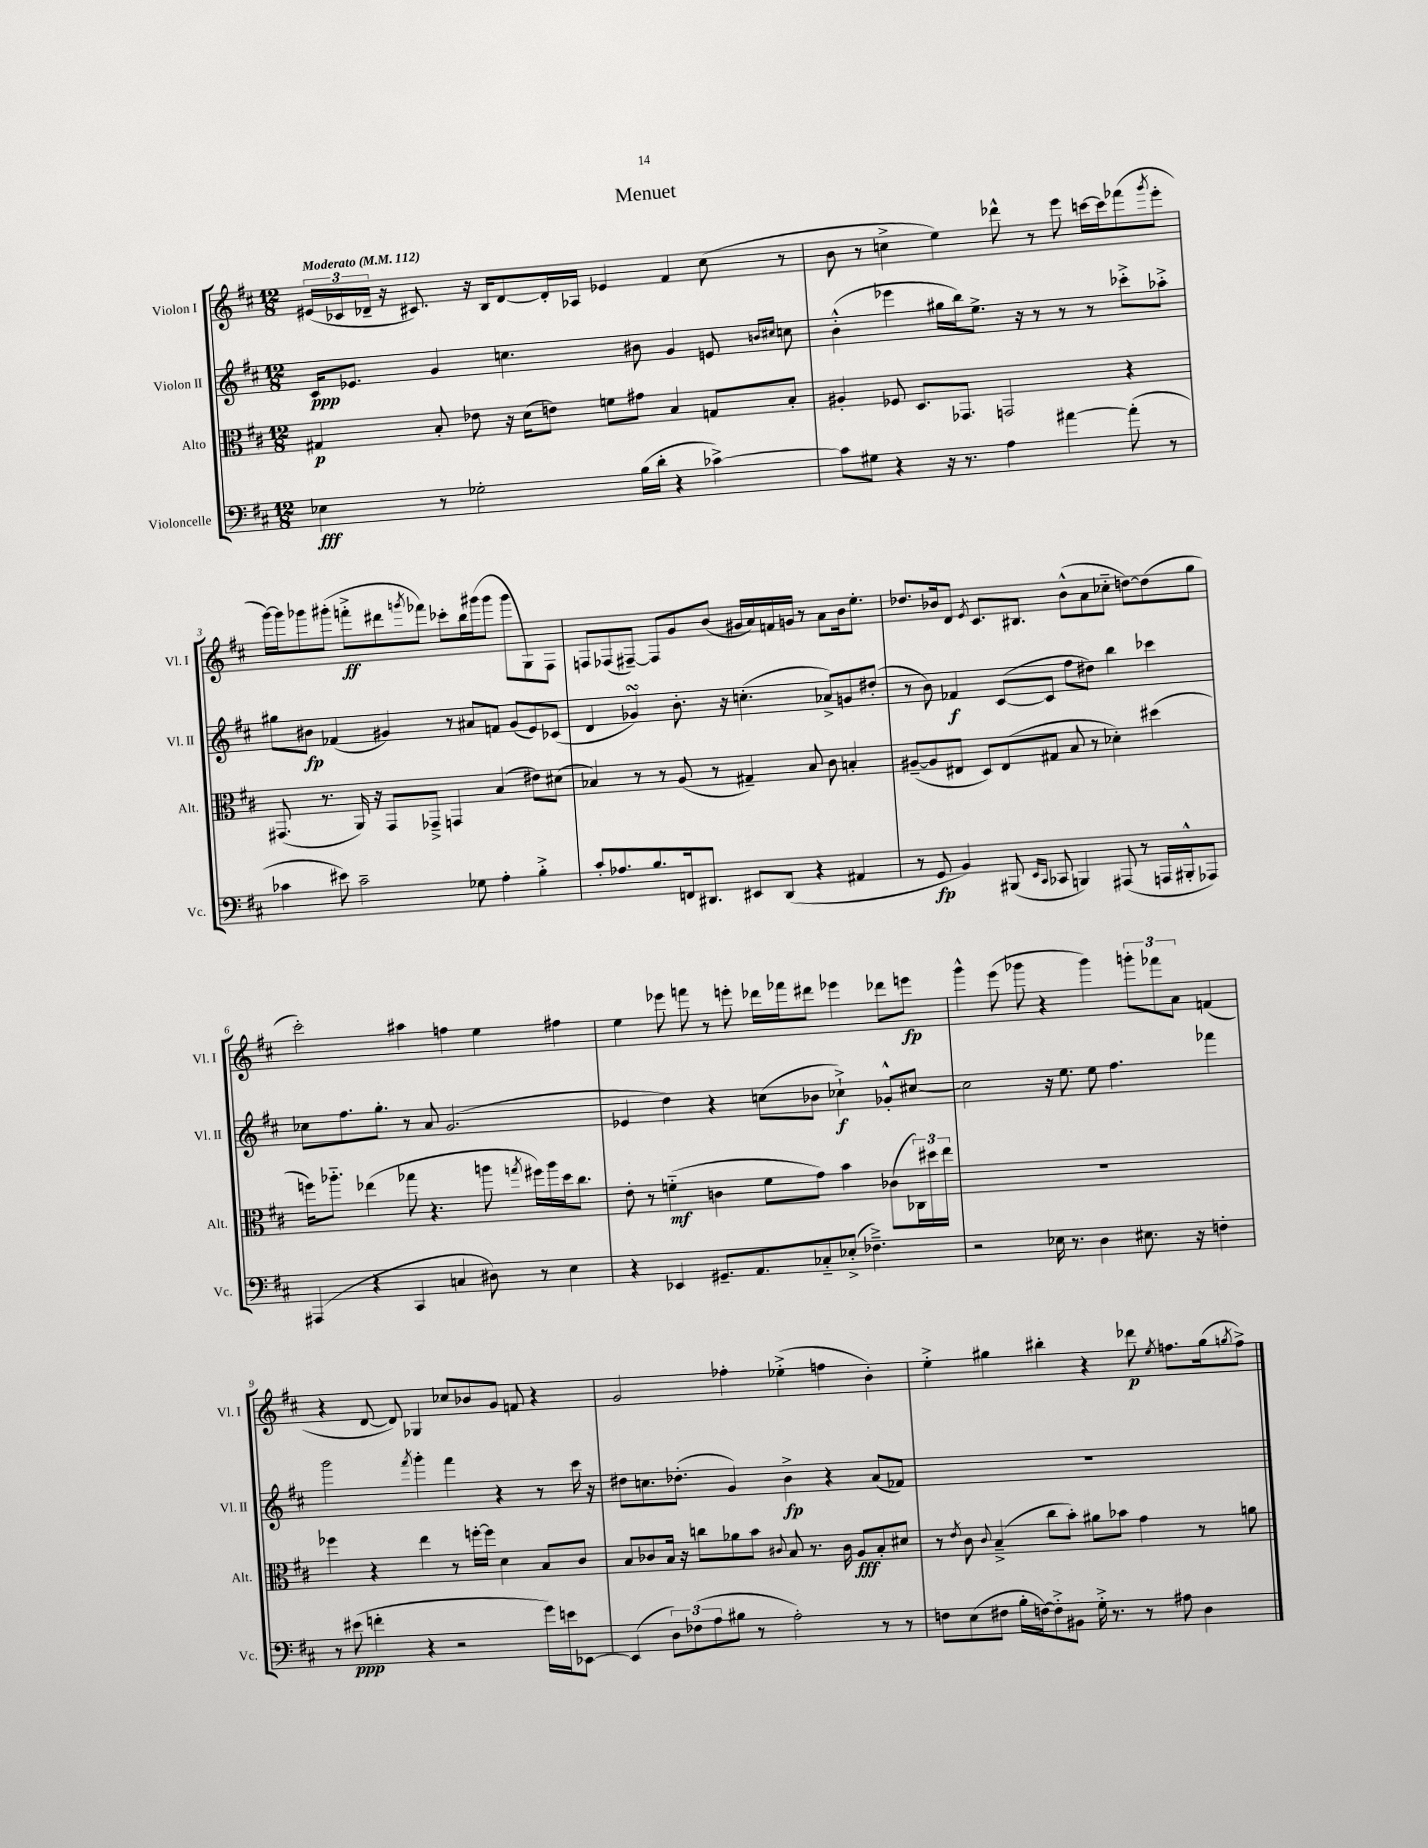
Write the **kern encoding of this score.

**kern	**dynam	**kern	**dynam	**kern	**dynam	**kern	**dynam
*part4	*part4	*part3	*part3	*part2	*part2	*part1	*part1
*staff4	*staff4	*staff3	*staff3	*staff2	*staff2	*staff1	*staff1
*I"Violoncelle	*	*I"Alto	*	*I"Violon II	*	*I"Violon I	*
*I'Vc.	*	*I'Alt.	*	*I'Vl. II	*	*I'Vl. I	*
*clefF4	*	*clefC3	*	*clefG2	*	*clefG2	*
*k[f#c#]	*	*k[f#c#]	*	*k[f#c#]	*	*k[f#c#]	*
*M12/8	*	*M12/8	*	*M12/8	*	*M12/8	*
*MM112	*	*MM112	*	*MM112	*	*MM112	*
=1	=1	=1	=1	=1	=1	=1	=1
!	!	!	!	!	!	!LO:TX:a:B:t=Moderato	!
4E-X\	fff	4G#X/	p	16c#/KL	ppp	(24e#X/LL	.
.	.	.	.	.	.	24c-X/	.
.	.	.	.	8.e-X/J	.	.	.
.	.	.	.	.	.	24d-X~/JJ	.
.	.	.	.	.	.	16r	.
.	.	.	.	.	.	8.c#X/)	.
8r	.	8B'/	.	4g/	.	.	.
2G-X'\	.	8e-X\	.	.	.	16r	.
.	.	.	.	.	.	16B/KL	.
.	.	16r	.	4.ccn\	.	[8d-/	.
.	.	(16d\KL	.	.	.	.	.
.	.	8en\J)	.	.	.	16d-'/L]	.
.	.	.	.	.	.	16A-X/JJ	.
.	.	8fn\L	.	.	.	4e-X/	.
(16B\LL	.	8g#X\J	.	8b#X\	.	.	.
16d'\JJ	.	.	.	.	.	.	.
4r	.	4B/	.	4g/	.	4f#/	.
[4c-X^\)	.	8Gn/L	.	8en/	.	(8cc#\	.
.	.	.	.	16qqbn/LL	.	.	.
.	.	.	.	16qqcc#X/JJ	.	.	.
.	.	8B'/J	.	8ccn\	.	8r	.
=2	=2	=2	=2	=2	=2	=2	=2
8c-\L]	.	4A#X'/	.	(4b'^^\	.	8b\	.
8G#X\J	.	.	.	.	.	8r	.
4r	.	8F-X/	.	4eee-X\	.	4ccn^\	.
.	.	8.D/L	.	.	.	.	.
16r	.	.	.	16gg#X\LL	.	4ee\)	.
8.r	.	8.GG-X/J	.	16bb\J)	.	.	.
.	.	.	.	8.ee^\J	.	.	.
4A\	.	2GGn/	.	.	.	8ddd-X^^\	.
.	.	.	.	16r	.	.	.
.	.	.	.	8r	.	8r	.
[4a#X\	.	.	.	8r	.	8eee\	.
.	.	.	.	8r	.	[16cccn\LL	.
.	.	.	.	.	.	16ccc\J]	.
(8a#'\]	.	4r	.	8ccc-X'^\L	.	(8fff-X\	.
.	.	.	.	.	.	8qggg/	.
8r	.	.	.	8aa-X'^\J	.	8eee'\J	.
!!LO:LB:g=z
=3	=3	=3	=3	=3	=3	=3	=3
4c-X\	.	(8.GG#X/	.	8gg#X\L	.	[16ggg\LL)	.
.	.	.	.	.	.	16ggg\J]	.
.	.	.	.	8b#X\J	fp	8ggg-X\	.
.	.	8.r	.	.	.	.	.
8e#X\)	.	.	.	(4f-X/	.	(8ggg#X'\J	.
2c-~\	.	16AA/)	.	.	.	8fffn'^\L	ff
.	.	16r	.	.	.	.	.
.	.	8GG#/L	.	4g#X/)	.	8ddd#X\	.
.	.	.	.	.	.	8qgggn/	.
.	.	8GG-X~^/J	.	.	.	8fff-X\J)	.
.	.	4GGn/	.	8r	.	8ccc-X'\L	.
8G-X\	.	.	.	8a#X/L	.	16bb\L	.
.	.	.	.	.	.	(16ggg#X\J	.
4A'\	.	(4B/	.	8fn/J	.	8ggg#\J	.
.	.	.	.	(8g#/L	.	8ggg#\L	.
4B'^\	.	8e#X\L)	.	8e/)	.	8G\)	.
.	.	(8d#X\J	.	(8c-X/J	.	8F#\J	.
=4	=4	=4	=4	=4	=4	=4	=4
8c#'/L	.	4B-X/)	.	4d/	.	8Fn/L	.
8.A-X/	.	.	.	.	.	(8F-X/	.
.	.	8r	.	4g-XsSSs/)	.	[8F#X~/J)	.
8.B/	.	.	.	.	.	.	.
.	.	8r	.	.	.	8F#/L]	.
16FFn/k	.	(8A/	.	8.b'\	.	8g/	.
8.DD#X/J	.	.	.	.	.	.	.
.	.	8r	.	.	.	(8b/J	.
.	.	.	.	16r	.	.	.
8EE#X/L	.	4G#X~/)	.	(4.ccn'\	.	16g#X/LL	.
.	.	.	.	.	.	16a/)	.
(8DD#/J	.	.	.	.	.	16fn/	.
.	.	.	.	.	.	16gn/JJ	.
4r	.	8B-/	.	.	.	8r	.
.	.	8c#\	.	8a-X^/L)	.	8a\L	.
4AA#X/	.	4Bn'/	.	8gn/	.	16b\k	.
.	.	.	.	.	.	8.ee'\J	.
.	.	.	.	(8dd#X'/J	.	.	.
=5	=5	=5	=5	=5	=5	=5	=5
8r	.	([8A#X~/L	.	8r	.	8.dd-X/L	.
8GG/	fp	8A#/]	.	8b\)	.	.	.
.	.	.	.	.	.	16b-X/k	.
4BB/)	.	8E#X/J	.	4f-X/	f	8d/J	.
.	.	.	.	.	.	8qe/	.
.	.	8D/L)	.	.	.	8.c#/L	.
(8BBB#X/	.	(8E#/	.	([8c#/L	.	.	.
.	.	.	.	.	.	8.B#X/J	.
16qqEE/LL	.	.	.	.	.	.	.
16qqCC#/JJ	.	.	.	.	.	.	.
8CC-X/	.	8G#X/J	.	8c#/J]	.	.	.
4BBBn/)	.	8B/	.	8ff#\L	.	(8b-^^\L	.
.	.	8r	.	8dd#X\J)	.	8a\	.
(8AAA#X/	.	4d-X'\)	.	4bb\	.	8cc-X\J	.
8r	.	.	.	.	.	[8ddn\L)	.
16AAAn/LL	.	(4dd#X\	.	4ccc-X\	.	(8dd\]	.
16BBB#X'^^/J	.	.	.	.	.	.	.
8AAA-X/J)	.	.	.	.	.	8gg\J	.
!!LO:LB:g=z
=6	=6	=6	=6	=6	=6	=6	=6
(4AAA#X/	.	16ffn\KL)	.	8cc-X\L	.	2ccc#'\)	.
.	.	8.aa-X\J	.	.	.	.	.
.	.	.	.	8.ff#\	.	.	.
4r	.	(4ee-X\	.	.	.	.	.
.	.	.	.	8.gg'\J	.	.	.
4CC#/	.	8gg-X\	.	8r	.	4aa#X\	.
.	.	4.r	.	8a/	.	.	.
4Cn/	.	.	.	(2.g/	.	4ffn\	.
8D#X\)	.	8aan\	.	.	.	4ee\	.
.	.	8qggn/	.	.	.	.	.
8r	.	16ff#X\LL)	.	.	.	.	.
.	.	16aa\	.	.	.	.	.
4E\	.	16dd\J	.	.	.	4ff#X\	.
.	.	8.cc#\J	.	.	.	.	.
=7	=7	=7	=7	=7	=7	=7	=7
4r	.	8e'\	.	4e-X/	.	4ee\	.
.	.	8r	.	.	.	.	.
4EE-X/	.	(4fn\	mf	4dd\)	.	8eee-X\	.
.	.	.	.	.	.	8fffn\	.
8.GG#X~/L	.	4cn\	.	4r	.	8r	.
.	.	.	.	.	.	8eeen'\	.
8.AA/	.	.	.	.	.	.	.
.	.	8f\L	.	(8ccn\L	.	16ddd-X\LL	.
.	.	.	.	.	.	16fff-X\J	.
8C-X/	.	8g\J)	.	8b-X\J	.	8ddd#X\J	.
(8E-X'^/J	.	4b\	.	4cc-X`^\)	f	4eee-X\	.
4.F-X~^\)	.	.	.	.	.	.	.
.	.	(8c-X\L	.	8g-X'^^/L	.	8ddd-X\L	.
.	.	24C-X\L)	.	[8cc#X/J	.	8eeen\J	fp
.	.	24dd#X\	.	.	.	.	.
.	.	24ee\JJ	.	.	.	.	.
=8	=8	=8	=8	=8	=8	=8	=8
2r	.	1.r	.	2cc#\]	.	4ggg^^\	.
.	.	.	.	.	.	(8eee\	.
.	.	.	.	.	.	8ggg-X\	.
16E-X\	.	.	.	16r	.	4r	.
8.r	.	.	.	8.ee\	.	.	.
4D\	.	.	.	8ee\	.	4ggg-\)	.
.	.	.	.	4.ff#\	.	.	.
8.E#X\	.	.	.	.	.	12gggn'\L	.
.	.	.	.	.	.	12fff-X\	.
.	.	.	.	.	.	12a\J	.
16r	.	.	.	.	.	.	.
4Fn'\	.	.	.	4fff-X\	.	(4fn/	.
!!LO:LB:g=z
=9	=9	=9	=9	=9	=9	=9	=9
8r	.	4ff-X\	.	2ggg\	.	4r	.
(8e#X\	ppp	.	.	.	.	.	.
4fn'\	.	4r	.	.	.	[8d/	.
.	.	.	.	.	.	8d/])	.
.	.	.	.	8qfff#/	.	.	.
4r	.	4ee\	.	4ggg'\	.	4G-X/	.
2r	.	8r	.	4fff#\	.	8cc-X/L	.
.	.	[16ffn'\LL	.	.	.	8b-X/	.
.	.	16ff\JJ]	.	.	.	.	.
.	.	4d\	.	4r	.	8g/J	.
.	.	.	.	.	.	8fn/	.
16g\LL)	.	8B/L	.	8r	.	4r	.
16en\J	.	.	.	.	.	.	.
[8EE-X\J	.	8c#/J	.	16ccc#\	.	.	.
.	.	.	.	16r	.	.	.
=10	=10	=10	=10	=10	=10	=10	=10
(4EE-/]	.	8B/L	.	8dd#X\L	.	2g/	.
.	.	8c-X/	.	8.ccn\	.	.	.
12D\L)	.	16B/Jk	.	.	.	.	.
.	.	16r	.	(8.dd-X'\J	.	.	.
(12F-X\	.	.	.	.	.	.	.
.	.	8ccn\L	.	.	.	.	.
12A\	.	.	.	.	.	.	.
8B#X\J	.	8a-X\	.	4g/)	.	4ff-X'\	.
8r	.	8b\J	.	.	.	.	.
.	.	8qqc#X/	.	.	.	.	.
2A'\)	.	8B/	.	4b^\	fp	(4ee-X'^\	.
.	.	8.r	.	.	.	.	.
.	.	.	.	4r	.	4ffn\	.
.	.	16c#\	.	.	.	.	.
.	.	8A/L	fff	.	.	.	.
8r	.	8B'/	.	(8a/L	.	4b'\)	.
8r	.	8d#X/J	.	8f-X/J)	.	.	.
=11	=11	=11	=11	=11	=11	=11	=11
8Fn\L	.	8r	.	1.r	.	4ee'^\	.
.	.	8qe/	.	.	.	.	.
(8E\	.	8c#\	.	.	.	.	.
.	.	8qqc#/	.	.	.	.	.
8F#X\J	.	(4B~^/	.	.	.	4gg#X\	.
16B'\LL	.	.	.	.	.	.	.
[16Fn\J)	.	.	.	.	.	.	.
8F'^\]	.	8cc#\L	.	.	.	4bb#X'\	.
8BB#X\J	.	8b'\J)	.	.	.	.	.
16G'^\	.	8a#X\L	.	.	.	4r	.
8.r	.	.	.	.	.	.	.
.	.	8b-X\J	.	.	.	.	.
8r	.	4g\	.	.	.	8ddd-X\	p
.	.	.	.	.	.	8qee/	.
8A#X\	.	.	.	.	.	8.ffn\L	.
4D\	.	8r	.	.	.	.	.
.	.	.	.	.	.	(16gg#\k	.
.	.	.	.	.	.	8qggn/	.
.	.	8an\	.	.	.	8ff^\J)	.
==	==	==	==	==	==	==	==
*-	*-	*-	*-	*-	*-	*-	*-
